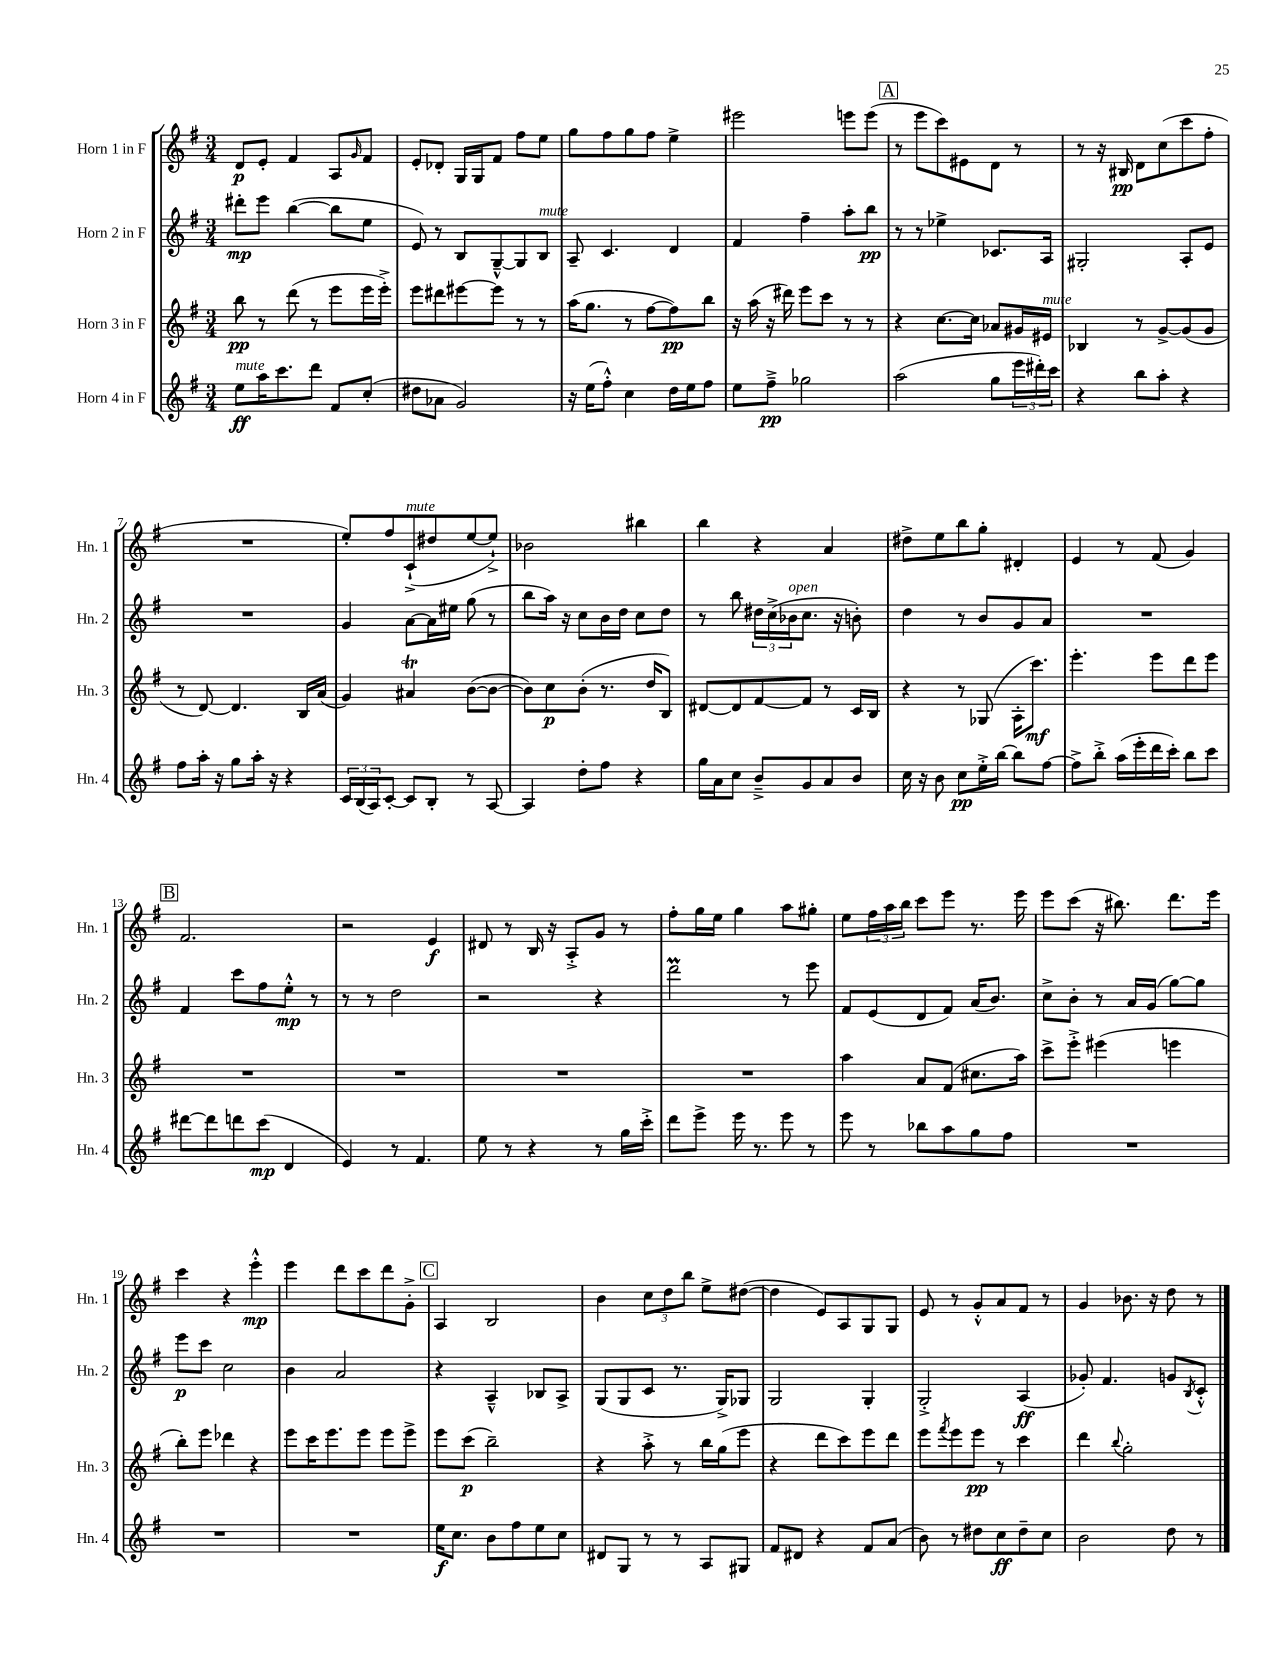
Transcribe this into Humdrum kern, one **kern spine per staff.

**kern	**kern	**kern	**kern
*staff4	*staff3	*staff2	*staff1
*clefG2	*clefG2	*clefG2	*clefG2
*k[f#]	*k[f#]	*k[f#]	*k[f#]
*M3/4	*M3/4	*M3/4	*M3/4
8ee\L	8bb\	8ddd#'\L	8d/L
16aa\K	8r	8eee\J	8e'/J
8.ccc\	.	.	.
.	(8ddd\	([4bb\	4f#/
8ddd\J	8r	.	.
8f#/L	8eee\L	8bb\]L	8A/L
.	.	.	16qqg/
(8cc'/J	16eee\L	8ee\J	8f#/J
.	16eee'^\JJ)	.	.
=	=	=	=
8dd#\L	8eee\L	8e/)	8e'/L
8a-\J	8ddd#\	8r	8d-'/J
2g/)	[8eee#\	8B/L	16G/LL
.	.	.	16G/J
.	8eee#\]J	[8G~^^/	8f#/J
.	8r	8G/]	8ff#\L
.	8r	8B/J	8ee\J
=	=	=	=
16r	(16aa\LK	8A~/	8gg\L
(16ee\LK	8.gg\J	.	.
8ff#'^^\J)	.	4.c/	8ff#\
4cc\	8r	.	8gg\
.	[8ff#\L	.	8ff#\J
16dd\LL	8ff#\])	4d/	4ee^\
16ee\J	.	.	.
8ff#\J	8bb\J	.	.
=	=	=	=
8ee\L	16r	4f#/	2eee#\
.	(16aa\	.	.
8ff#~^\J	16r	.	.
.	16ddd#\)	.	.
2gg-\	8eee\L	4ff#~\	.
.	8ccc\J	.	.
.	8r	8aa'\L	8eee\L
.	8r	8bb\J	(8eee\J
=	=	=	=
(2aa\	4r	8r	8r
.	.	8r	8eee\L
.	[8.cc\L	4ee-^\	8ccc\)
.	.	.	8e#\
.	16cc\]Jk	.	.
8gg\L	8a-/L	8.c-/L	8d\J
24eee\L	16g#/L	.	8r
24ddd#'\)	.	.	.
.	16e#/JJ	16A/Jk	.
24ccc\JJ	.	.	.
=	=	=	=
4r	4B-/	2G#'/	8r
.	.	.	16r
.	.	.	16B#/
8bb\L	8r	.	8d\L
8aa'\J	[8g^/L	.	(8cc\
4r	(8g/]	8A'/L	8ccc\
.	8g/J	8e/J	8ff#'\J
=	=	=	=
8ff#\L	8r	2.r	2.r
16aa'\Jk	[8d/)	.	.
16r	.	.	.
8gg\L	4.d/]	.	.
16aa'\Jk	.	.	.
16r	.	.	.
4r	.	.	.
.	16B/LL	.	.
.	(16a/JJ	.	.
=	=	=	=
24c/LL	4g/)	4g/	8ee'/L)
(24B/	.	.	.
24A/J)	.	.	.
[8c'/J	.	.	8ff#/
8c/]L	4a#/	[8a\L	(8c`^/
8B'/J	.	16a\]L	8dd#/
.	.	16ee#\JJ	.
8r	([8b\L	(8gg\	[8ee/
[8A/	8b\_J	8r	8ee`^/]J)
=	=	=	=
4A/]	8b\]L)	8bb\L	2b-\
.	8cc\	16aa\Jk)	.
.	.	16r	.
8dd'\L	(8b'\J	8cc\L	.
8ff#\J	8.r	16b\L	.
.	.	16dd\JJ	.
4r	.	8cc\L	4bb#\
.	16dd/LK	.	.
.	8B/J)	8dd\J	.
=	=	=	=
16gg\LL	[8d#/L	8r	4bb\
16a\J	.	.	.
8cc\J	8d#/]	8bb\	.
8b~^/L	[8f#/	24dd#\LL	4r
.	.	(24cc^\	.
.	.	24b-\J	.
8g/	8f#/]J	8.cc\J	.
8a/	8r	.	4a/
.	.	16r	.
8b/J	16c/LL	8b'\)	.
.	16B/JJ	.	.
=	=	=	=
16cc\	4r	4dd\	8dd#^\L
16r	.	.	.
8b\	.	.	8ee\
8cc\L	8r	8r	8bb\
16ee'^\L	(8G-/	8b/L	8gg'\J
[16bb\JJ	.	.	.
8bb\]L	16A'\LK	8g/	4d#'/
.	8.ccc\J)	.	.
[8ff#\J	.	8a/J	.
=	=	=	=
8ff#^\]L	4.eee'\	2.r	4e/
8bb'^\J	.	.	.
(16aa\LL	.	.	8r
16eee'\	.	.	.
16ddd\	8eee\L	.	(8f#/
16ccc'\JJ)	.	.	.
8bb\L	8ddd\	.	4g/)
8ccc\J	8eee\J	.	.
=	=	=	=
[8ddd#\L	2.r	4f#/	2.f#/
8ddd#\]	.	.	.
8ddd\	.	8ccc\L	.
(8ccc\J	.	8ff#\	.
4d/	.	8ee'^^\J	.
.	.	8r	.
=	=	=	=
4e/)	2.r	8r	2r
.	.	8r	.
8r	.	2dd\	.
4.f#/	.	.	.
.	.	.	4e/
=	=	=	=
8ee\	2.r	2r	8d#/
8r	.	.	8r
4r	.	.	16B/
.	.	.	16r
.	.	.	8A'^/L
8r	.	4r	8g/J
16gg\LL	.	.	8r
16ccc'^\JJ	.	.	.
=	=	=	=
8ddd\L	2.r	2ddd\	8ff#'\L
8eee^\J	.	.	16gg\L
.	.	.	16ee\JJ
16eee\	.	.	4gg\
8.r	.	.	.
8eee\	.	8r	8aa\L
8r	.	8eee\	8gg#'\J
=	=	=	=
8eee\	4aa\	8f#/L	8ee\L
8r	.	(8e/	24ff#\L
.	.	.	24aa\
.	.	.	24bb\JJ
8bb-\L	8a/L	8d/	8ccc\L
8aa\	(8f#/J	8f#/J)	8eee\J
8gg\	8.cc#\L	(16a/LK	8.r
.	.	8.b/J)	.
8ff#\J	.	.	.
.	16aa\Jk)	.	16eee\
=	=	=	=
2.r	8ccc^\L	8cc^\L	8eee\L
.	8eee'^\J	8b'\J	(8ccc\J
.	(4eee#\	8r	16r
.	.	.	8.bb#\)
.	.	16a/LL	.
.	.	(16g/JJ	.
.	4eee\	[8gg\L)	8.ddd\L
.	.	8gg\]J	.
.	.	.	16eee\Jk
=	=	=	=
2.r	8bb'\L)	8eee\L	4ccc\
.	8eee\J	8ccc\J	.
.	4ddd-\	2cc\	4r
.	4r	.	4eee'^^\
=	=	=	=
2.r	8eee\L	4b\	4eee\
.	16ccc\K	.	.
.	8.eee\	.	.
.	.	2a/	8ddd\L
.	8eee\J	.	8ccc\
.	8eee\L	.	8ddd\
.	8eee^\J	.	8g'^\J
=	=	=	=
16ee\LK	8eee\L	4r	4A/
8.cc\J	.	.	.
.	(8ccc\J	.	.
8b\L	2bb~\)	4A~^^/	2B/
8ff#\	.	.	.
8ee\	.	8B-/L	.
8cc\J	.	8A^/J	.
=	=	=	=
8d#/L	4r	(8G/L	4b\
8G/J	.	8G/	.
8r	8aa'^\	8c/J	12cc\L
.	.	.	12dd\
8r	8r	8.r	.
.	.	.	12bb\J
8A/L	16bb\LL	.	8ee^\L
.	(16gg\J	16G^/LK)	.
8G#/J	8eee\J	8G-/J	([8dd#\J
=	=	=	=
8f#/L	4r	2G/	4dd#\]
8d#/J	.	.	.
4r	8ddd\L	.	8e/L)
.	8ccc\)	.	8A/
8f#/L	8eee\	4G'/	8G/
(8a/J	8ddd\J	.	8G/J
=	=	=	=
8b\)	8eee\L	2G'^/	8e/
.	8qfff#/	.	.
8r	8eee\	.	8r
8dd#\L	8eee\J	.	8g'^^/L
8cc\	8r	.	8a/
8dd#~\	4ccc\	(4A/	8f#/J
8cc\J	.	.	8r
=	=	=	=
2b\	4ddd\	8g-'/)	4g/
.	.	4.f#/	.
.	8qqbb/	.	.
.	2gg'\	.	8.b-\
.	.	.	16r
8dd\	.	8g/L	8dd\
.	.	8qB/	.
8r	.	8c'^^/J	8r
==	==	==	==
*-	*-	*-	*-
